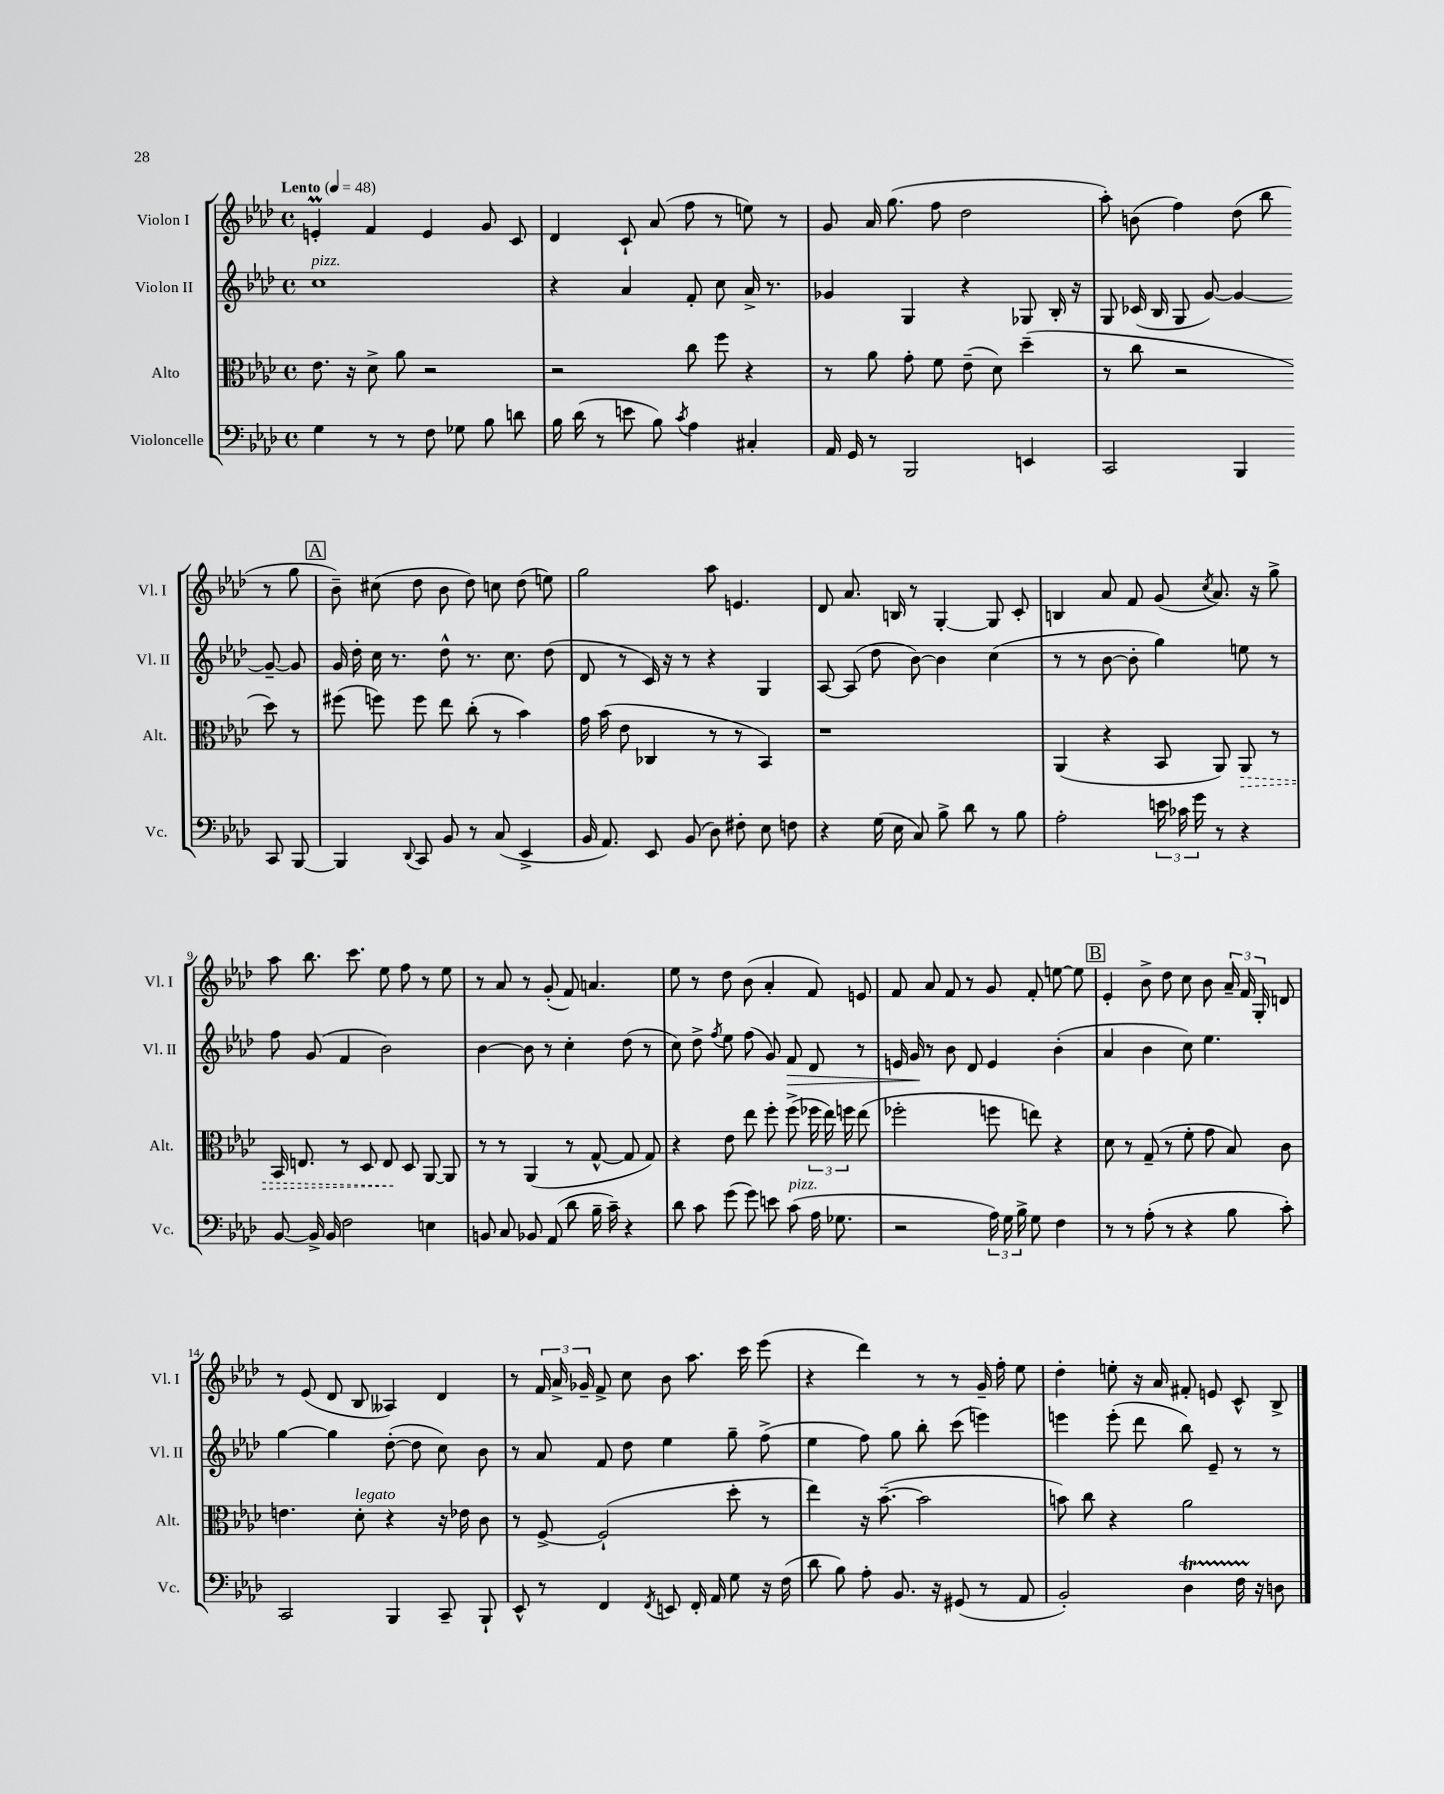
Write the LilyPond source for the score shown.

<<
\new StaffGroup <<
\new Staff = "s0" \with { instrumentName = "Violon I" shortInstrumentName = "Vl. I" } {
    \clef treble \key aes \major \defaultTimeSignature \time 4/4 \tempo "Lento" 4 = 48
    \autoBeamOff e'4-.\prall f'4 e'4 g'8 c'8 |
    des'4 c'8-! aes'8( f''8 r8 e''8) r8 |
    g'8 aes'16 g''8.( f''8 des''2 |
    aes''8-.) b'8( f''4) des''8( bes''8 r8 g''8 |
    \mark \markup { \box "A" } bes'8--) cis''8( des''8 bes'8 des''8) c''8 des''8( e''8) |
    g''2 aes''8 e'4. |
    des'8 aes'8. b16 r8 g4~-. g8 c'8-. |
    b4 aes'8 f'8 g'8( \acciaccatura { c''8 } aes'8.) r16 g''8-> |
    aes''8 bes''8. c'''8. ees''8 f''8 r8 ees''8 |
    r8 aes'8 r8 g'8-.( f'8) a'4. |
    ees''8 r8 des''8 bes'8( aes'4-. f'8) e'8 |
    f'8 aes'8 f'8 r8 g'8 f'8-. e''8~ e''8 |
    \mark \markup { \box "B" } ees'4-. bes'8-> des''8 c''8 bes'8 \tuplet 3/2 { aes'16-- f'16 g16-. } d'8 |
    r8 ees'8( des'8 bes8 aeses4) des'4 |
    r8 \tuplet 3/2 { f'16 aes'16-> ges'16-- } f'8-> c''8 bes'8 aes''8. c'''16 ees'''8( |
    r4 des'''4) r8 r8 g'16-- f''16-. ees''8 |
    des''4-. e''8-. r16 aes'16 fis'8-. e'8 c'8-^ bes8-> \bar "|." |
}
\new Staff = "s1" \with { instrumentName = "Violon II" shortInstrumentName = "Vl. II" } {
    \clef treble \key aes \major \defaultTimeSignature \time 4/4
    \autoBeamOff c''1^\markup { \italic "pizz." } |
    r4 aes'4 f'8-. c''8 aes'16-> r8. |
    ges'4 g4 r4 ges8 bes16-. r16 |
    g8 ces'16( bes16 g8 g'8~) g'4~ g'8~-- g'8 |
    \mark \markup { \box "A" } g'16 des''16-. c''16 r8. des''8-^ r8. c''8. des''8( |
    des'8 r8 c'16) r16 r8 r4 g4 |
    aes8~ aes8( des''8 bes'8~) bes'4 c''4( |
    r8 r8 bes'8~ bes'8-. g''4) e''8 r8 |
    f''8 g'8( f'4 bes'2) |
    bes'4~ bes'8 r8 c''4-. des''8( r8 |
    c''8) des''8-> \acciaccatura { f''8 } ees''8 f''8( g'8) f'8\> des'8 r8 |
    e'16 g'16\! r8 bes'8 des'8 e'4 bes'4-.( |
    \mark \markup { \box "B" } aes'4 bes'4 c''8) ees''4. |
    g''4~ g''4 des''8~-.( des''8 c''8) bes'8 |
    r8 aes'8 f'8 des''8 ees''4 g''8-- f''8->( |
    ees''4 f''8) g''8 bes''8-. c'''8( e'''4) |
    e'''4 e'''8-.( des'''8 bes''8) ees'8-- r8 r8 \bar "|." |
}
\new Staff = "s2" \with { instrumentName = "Alto" shortInstrumentName = "Alt." } {
    \clef alto \key aes \major \defaultTimeSignature \time 4/4
    \autoBeamOff ees'8. r16 des'8-> aes'8 r2 |
    r2 c''8 f''8 r4 |
    r8 aes'8 g'8-. f'8 ees'8--( des'8) des''4--( |
    r8 c''8 r2 des''8) r8 |
    \mark \markup { \box "A" } fis''8( f''8) f''8 ees''8 c''8-.( r8 bes'4) |
    g'16 bes'16( ees'8 ces4 r8 r8 bes,4) |
    r1 |
    aes,4( r4 bes,8 aes,8) \once \override Hairpin.style = #'dashed-line aes,8\> r8 |
    bes,16 e8. r8 des8 e8\! des8 aes,8~ aes,8 |
    r8 r8 aes,4( r8 g8~-^ g8 g8) |
    r4 ees'8 ees''8 f''8-. f''8->( \tuplet 3/2 { fes''16 ees''16) f''16 } ees''8( |
    fes''2-. f''8 e''8) r4 |
    \mark \markup { \box "B" } des'8 r8 g8--( r8 f'8-. g'8 bes8) c'8 |
    e'4. des'8-.^\markup { \italic "legato" } r4 r16 ees'16 c'8 |
    r8 f8~-> f2-!( des''8-. r8 |
    ees''4) r16 bes'8.~--( bes'2 |
    b'8) c''8 r4 aes'2 \bar "|." |
}
\new Staff = "s3" \with { instrumentName = "Violoncelle" shortInstrumentName = "Vc." } {
    \clef bass \key aes \major \defaultTimeSignature \time 4/4
    \autoBeamOff g4 r8 r8 f8 ges8 bes8 d'8 |
    bes16 des'16( r8 e'8 bes8) \acciaccatura { c'8 } aes4 cis4-. |
    aes,16 g,16 r8 bes,,2 e,4 |
    c,2 bes,,4 c,8 bes,,8~ |
    \mark \markup { \box "A" } bes,,4 \appoggiatura { des,8 } c,8 bes,8 r8 c8( ees,4-> |
    bes,16 aes,8.) ees,8 bes,8( des8) fis8-. ees8 f8 |
    r4 g16( ees16 c8) bes8-> des'8 r8 bes8 |
    aes2-. \tuplet 3/2 { e'16 ces'16 g'16 } r8 r4 |
    bes,8~ bes,16-> bes,16 f2 e4 |
    b,8 c8 bes,8 aes,8( des'8 bes16-- c'16--) r4 |
    des'8 c'8 g'8( g'8) e'8 c'8^\markup { \italic "pizz." }( aes16 ges8. |
    r2 \tuplet 3/2 { aes16) g16 bes16-> } g8 f4 |
    \mark \markup { \box "B" } r8 r8 aes8-.( r8 r4 bes8 c'8-.) |
    c,2 bes,,4 c,8-- bes,,8-! |
    ees,8-^ r8 f,4 \acciaccatura { f,8 } e,8 f,16-. aes,16 g8 r16 f16( |
    des'8 bes8) aes8-. bes,8. r16 gis,8( r8 aes,8 |
    bes,2-.) des4\startTrillSpan f16 r16\stopTrillSpan d8 \bar "|." |
}
>>
>>
